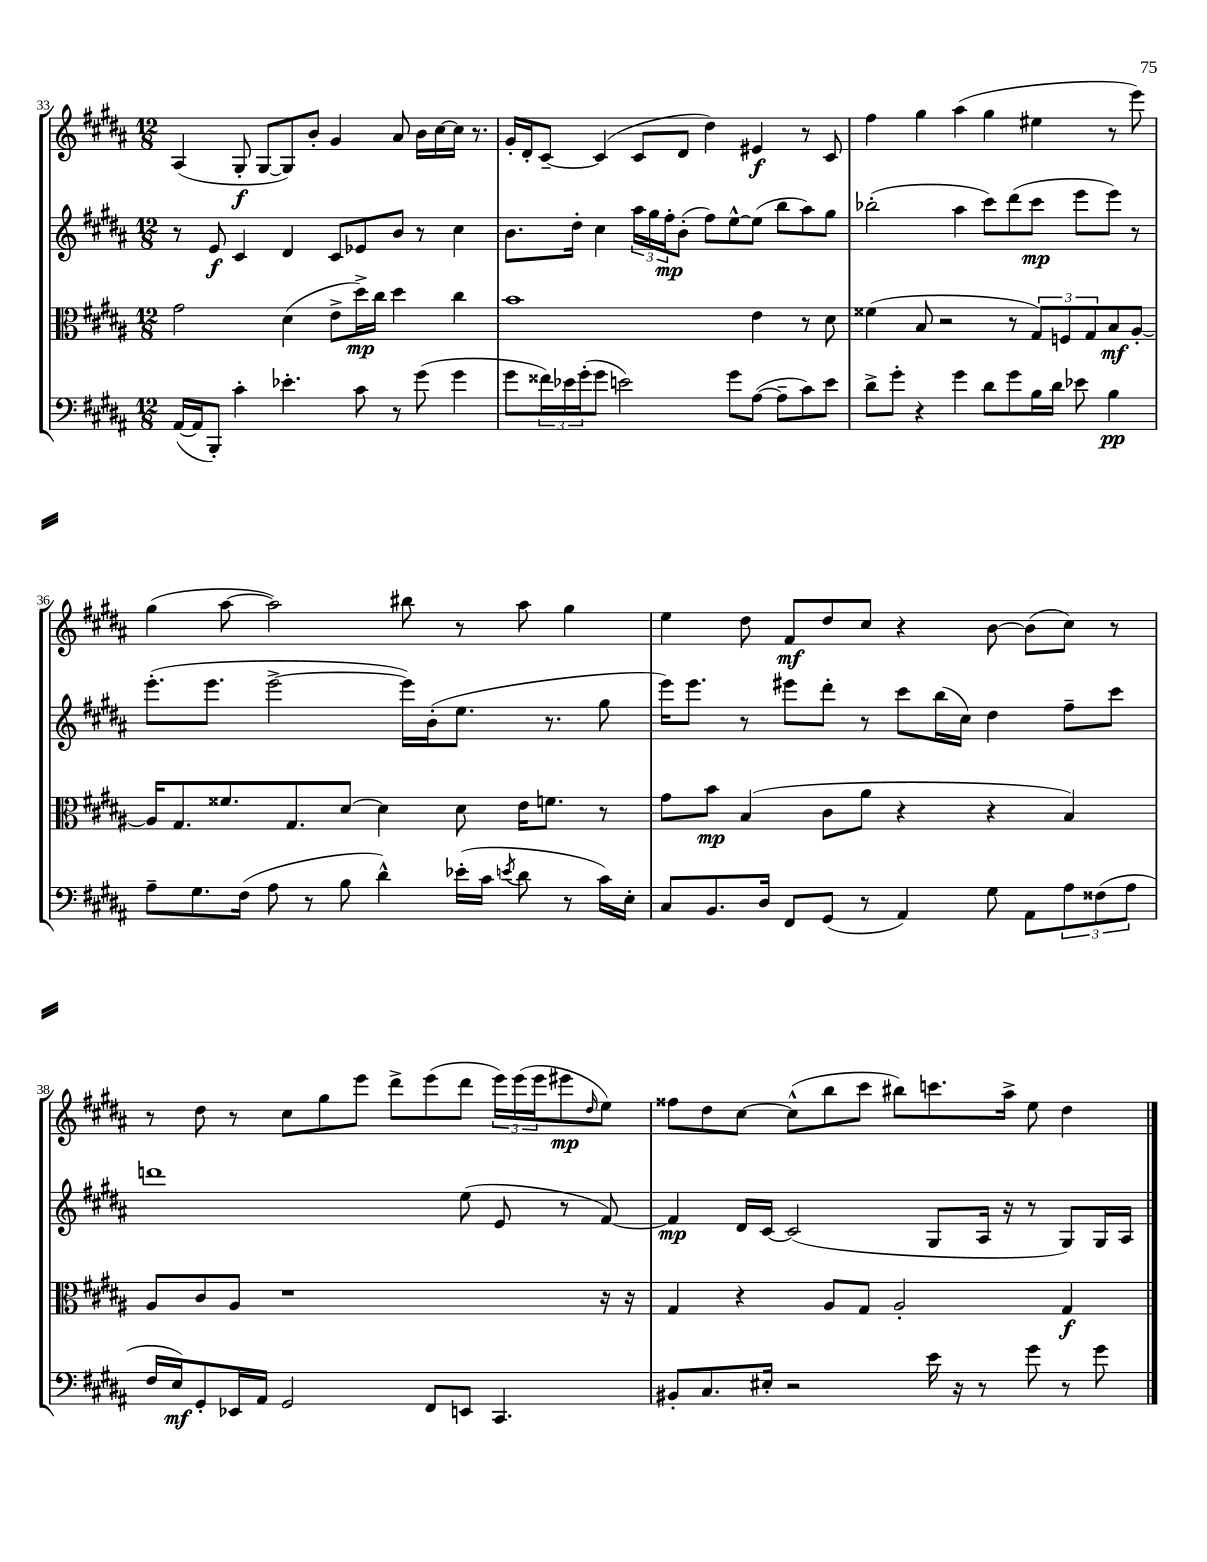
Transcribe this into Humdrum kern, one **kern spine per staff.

**kern	**dynam	**kern	**dynam	**kern	**dynam	**kern	**dynam
*part4	*part4	*part3	*part3	*part2	*part2	*part1	*part1
*staff4	*staff4	*staff3	*staff3	*staff2	*staff2	*staff1	*staff1
*clefF4	*	*clefC3	*	*clefG2	*	*clefG2	*
*k[f#c#g#d#a#]	*	*k[f#c#g#d#a#]	*	*k[f#c#g#d#a#]	*	*k[f#c#g#d#a#]	*
*M12/8	*	*M12/8	*	*M12/8	*	*M12/8	*
=33	=33	=33	=33	=33	=33	=33	=33
([16AA#/LL	.	2g#\	.	8r	.	(4A#/	.
16AA#/J]	.	.	.	.	.	.	.
8BBB'/J)	.	.	.	8e/	f	.	.
4c#'\	.	.	.	4c#/	.	8G#'/	f
.	.	.	.	.	.	[8G#/L	.
4.e-X'\	.	(4d#\	.	4d#/	.	8G#/])	.
.	.	.	.	.	.	8b'/J	.
.	.	8e^\L	.	8c#/L	.	4g#/	.
8c#\	.	16dd#^\L)	mp	8e-X/	.	.	.
.	.	16cc#\JJ	.	.	.	.	.
8r	.	4dd#\	.	8b/J	.	8a#/	.
(8g#\	.	.	.	8r	.	16b\LL	.
.	.	.	.	.	.	[16cc#\	.
4g#\	.	4cc#\	.	4cc#\	.	16cc#\JJ]	.
.	.	.	.	.	.	8.r	.
=34	=34	=34	=34	=34	=34	=34	=34
8g#\L	.	1b	.	8.b\L	.	16g#'/LL	.
.	.	.	.	.	.	16d#'/J	.
24f##X\L)	.	.	.	.	.	[8c#~/J	.
24e-X\	.	.	.	.	.	.	.
.	.	.	.	16dd#'\Jk	.	.	.
(24g#'\J	.	.	.	.	.	.	.
8g#\J	.	.	.	4cc#\	.	(4c#/]	.
2en\)	.	.	.	.	.	.	.
.	.	.	.	24aa#\LL	.	8c#/L	.
.	.	.	.	24gg#\	.	.	.
.	.	.	.	24ff#'\J	mp	.	.
.	.	.	.	(8b'\J	.	8d#/J	.
.	.	.	.	8ff#\L)	.	4dd#\)	.
8g#\L	.	.	.	[8ee^^\	.	.	.
([8A#\J	.	4e\	.	(8ee\J]	.	4e#X/	f
8A#~\L]	.	.	.	8bb\L	.	.	.
8c#\)	.	8r	.	8aa#\)	.	8r	.
8e\J	.	8d#\	.	8gg#\J	.	8c#/	.
=35	=35	=35	=35	=35	=35	=35	=35
8d#^\L	.	(4f##X\	.	(2bb-X'\	.	4ff#\	.
8g#'\J	.	.	.	.	.	.	.
4r	.	8B/	.	.	.	4gg#\	.
.	.	2r	.	.	.	.	.
4g#\	.	.	.	4aa#\	.	(4aa#\	.
8d#\L	.	.	.	8ccc#\L)	.	4gg#\	.
8g#\	.	8r	.	(8ddd#\	.	.	.
16B\L	.	12G#/L)	.	8ccc#\J	mp	4ee#X\	.
16d#\JJ	.	.	.	.	.	.	.
.	.	12Fn/	.	.	.	.	.
8e-X\	.	.	.	8eee\L	.	.	.
.	.	12G#/	.	.	.	.	.
4B\	pp	8B/	mf	8eee\J)	.	8r	.
.	.	[8A#'/J	.	8r	.	8eee\)	.
!!LO:LB:g=z
=36	=36	=36	=36	=36	=36	=36	=36
8A#~\L	.	16A#/KL]	.	(8.eee'\L	.	(4gg#\	.
.	.	8.G#/	.	.	.	.	.
8.G#\	.	.	.	.	.	.	.
.	.	.	.	8.eee\J	.	.	.
.	.	8.f##X/	.	.	.	[8aa#\	.
(16F#\Jk	.	.	.	.	.	.	.
8A#\	.	.	.	[2eee^\	.	2aa#\])	.
.	.	8.G#/	.	.	.	.	.
8r	.	.	.	.	.	.	.
8B\	.	[8d#/J	.	.	.	.	.
4d#^^\)	.	4d#\]	.	.	.	.	.
.	.	.	.	16eee\LL])	.	8bb#X\	.
.	.	.	.	(16b'\J	.	.	.
(16e-X'\LL	.	8d#\	.	8.ee\J	.	8r	.
16c#\JJ	.	.	.	.	.	.	.
8qen/	.	.	.	.	.	.	.
8d#\	.	16e\KL	.	.	.	8aa#\	.
.	.	8.fn\J	.	8.r	.	.	.
8r	.	.	.	.	.	4gg#\	.
16c#\LL)	.	8r	.	8gg#\	.	.	.
16E'\JJ	.	.	.	.	.	.	.
=37	=37	=37	=37	=37	=37	=37	=37
8C#/L	.	8g#\L	.	16eee\KL)	.	4ee\	.
.	.	.	.	8.eee\J	.	.	.
8.BB/	.	8b\J	mp	.	.	.	.
.	.	(4B/	.	8r	.	8dd#\	.
16D#/Jk	.	.	.	.	.	.	.
8FF#/L	.	.	.	8eee#X\L	.	8f#/L	mf
(8GG#/J	.	8c#\L	.	8ddd#'\J	.	8dd#/	.
8r	.	8a#\J	.	8r	.	8cc#/J	.
4AA#/)	.	4r	.	8ccc#\L	.	4r	.
.	.	.	.	(16bb\L	.	.	.
.	.	.	.	16cc#\JJ)	.	.	.
8G#\	.	4r	.	4dd#\	.	[8b\	.
8AA#\L	.	.	.	.	.	(8b\L]	.
12A#\	.	4B/)	.	8ff#~\L	.	8cc#\J)	.
(12F##X\	.	.	.	.	.	.	.
.	.	.	.	8ccc#\J	.	8r	.
12A#\J	.	.	.	.	.	.	.
!!LO:LB:g=z
=38	=38	=38	=38	=38	=38	=38	=38
16F#/LL	.	8A#/L	.	1dddn	.	8r	.
16E/J)	mf	.	.	.	.	.	.
8GG#'/	.	8c#/	.	.	.	8dd#\	.
16EE-X/L	.	8A#/J	.	.	.	8r	.
16AA#/JJ	.	.	.	.	.	.	.
2GG#/	.	1r	.	.	.	8cc#\L	.
.	.	.	.	.	.	8gg#\	.
.	.	.	.	.	.	8eee\J	.
.	.	.	.	.	.	8ddd#^\L	.
8FF#/L	.	.	.	.	.	(8eee\	.
8EEn/J	.	.	.	(8ee\	.	8ddd#\J	.
4.CC#/	.	.	.	8e/	.	24eee\LL)	.
.	.	.	.	.	.	(24eee\	.
.	.	.	.	.	.	24eee\J	.
.	.	.	.	8r	.	8eee#X\	mp
.	.	.	.	.	.	16qqdd#/	.
.	.	16r	.	[8f#/)	.	8ee\J)	.
.	.	16r	.	.	.	.	.
=39	=39	=39	=39	=39	=39	=39	=39
8BB#X'/L	.	4G#/	.	4f#/]	mp	8ff##X\L	.
8.C#/	.	.	.	.	.	8dd#\	.
.	.	4r	.	16d#/LL	.	[8cc#\J	.
16E#X'/Jk	.	.	.	[16c#/JJ	.	.	.
2r	.	.	.	(2c#/]	.	(8cc#^^\L]	.
.	.	8A#/L	.	.	.	8bb\	.
.	.	8G#/J	.	.	.	8ccc#\J	.
.	.	2A#'/	.	.	.	8bb#X\L)	.
16e\	.	.	.	8G#/L	.	8.cccn\	.
16r	.	.	.	.	.	.	.
8r	.	.	.	16A#/Jk	.	.	.
.	.	.	.	16r	.	16aa#^\Jk	.
8g#\	.	.	.	8r	.	8ee\	.
8r	.	4G#/	f	8G#/L)	.	4dd#\	.
8g#\	.	.	.	16G#/L	.	.	.
.	.	.	.	16A#/JJ	.	.	.
==	==	==	==	==	==	==	==
*-	*-	*-	*-	*-	*-	*-	*-
